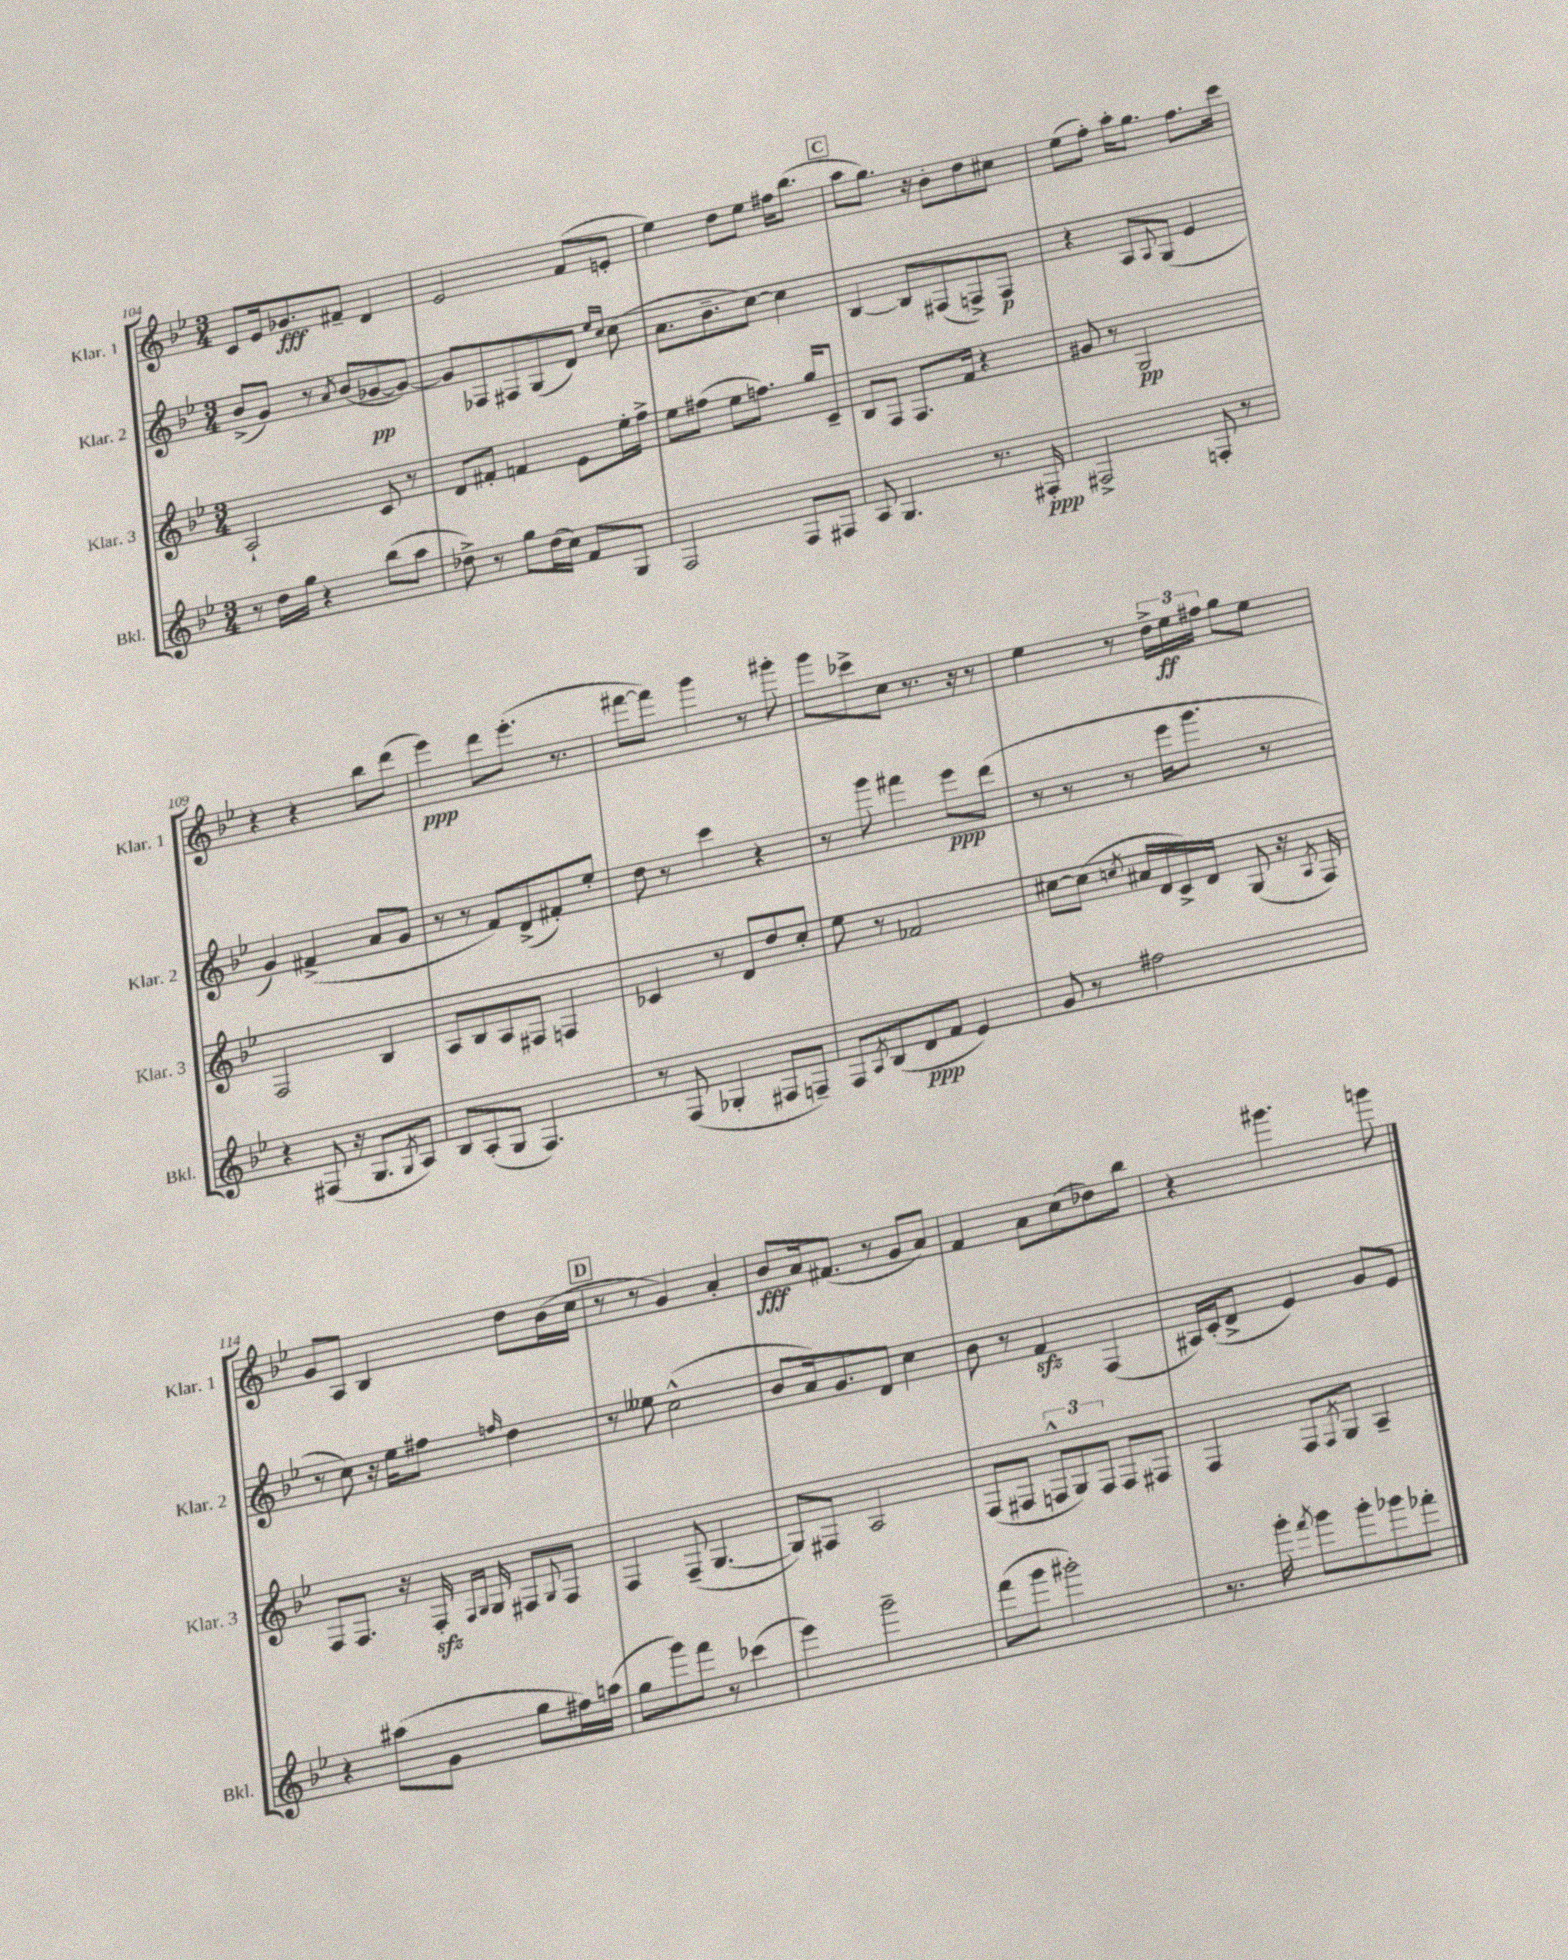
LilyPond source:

<<
\new StaffGroup <<
\new Staff = "s0" \with { instrumentName = "Klar. 1" shortInstrumentName = "Klar. 1" } {
    \clef treble \key bes \major \numericTimeSignature \time 3/4
    c'8 ees'16 ges'8.\fff fis'8-- d'4 |
    ees'2 f'8( e'8-. |
    ees''4) d''8 ees''8 fis''16 bes''8.( |
    \mark \markup { \box "C" } a''8 g''8.) r16 bes'8-. d''8 cis''8 |
    ees''8( f''8-.) a''16-. g''8. f''8. c'''16 |
    r4 r4 bes''8 d'''8( |
    ees'''4\ppp) d'''8 ees'''8.-.( r8. |
    fis'''8~ fis'''8) g'''4 r8 gis'''8-. |
    g'''8 ces'''8-> c''8 r8. r16 r8 |
    ees''4 r8 \tuplet 3/2 { d''16-> ees''16\ff fis''16 } g''8 ees''8 |
    g'8 a8 bes4 d''8 bes'16( c''16 |
    \mark \markup { \box "D" } r8 r8 g'4) a'4-. |
    bes'8\fff a'16 fis'8.( r8 g'8 a'8) |
    f'4 a'8 c''8( des''8) bes''8 |
    r4 gis'''4. g'''8 \bar "|." |
}
\new Staff = "s1" \with { instrumentName = "Klar. 2" shortInstrumentName = "Klar. 2" } {
    \clef treble \key bes \major \numericTimeSignature \time 3/4
    bes'8->( g'8) r8 \acciaccatura { a'8 } bes'8( ges'8~\pp ges'8~) |
    ges'8 fes8 fis8 g8( d'8) \grace { ees''16 c''16 } c''8( |
    a'8. bes'8.-- c''8~) c''4 |
    \mark \markup { \box "C" } bes4~ bes8 fis8( f8->) f8\p |
    r4 a8 \appoggiatura { a8 } g8( ees'4 |
    g'4) fis'4->( a'8 g'8 |
    r8 r8 f'8) d'8->( fis'8-.) ees''8-. |
    d''8 r8 c'''4 r4 |
    r8 g'''8 fis'''4 ees'''8\ppp d'''8( |
    r8 r8 r8 ees'''16 g'''8. r8 |
    r8 c''8) r16 ees''16 fis''8 \grace { f''16 } d''4 |
    \mark \markup { \box "D" } r8 eeses''8 c''2-^( |
    bes'8 a'16) g'8. d'8 c''4 |
    bes'8 r8 f'4\sfz f4( |
    ais16) c'16-.( d'8-> ees'4) g'8 ees'8 \bar "|." |
}
\new Staff = "s2" \with { instrumentName = "Klar. 3" shortInstrumentName = "Klar. 3" } {
    \clef treble \key bes \major \numericTimeSignature \time 3/4
    a2-! c'8 r8 |
    d'8 fis'8-. f'4 ees'8 ees''16-. f''16-> |
    ees''8 fis''8( ees''8 f''8.) g''16 c'8-- |
    \mark \markup { \box "C" } bes8 f8 f8. f'16 r4 |
    gis'8 r8 g2\pp |
    f2 bes4 |
    a8 bes8 a8 fis8 f4 |
    ces'4 r8 d'8 d''8 c''8-. |
    ees''8 r8 fes'2 |
    cis''8~ cis''8( \acciaccatura { c''8 } ais'16 d'16 c'16->) d'16 g8( r16 \acciaccatura { a8 } f16) |
    f8 f8. r16 f16-.\sfz \grace { f16 g16 } g16 fis8 \appoggiatura { g8 } fis8 |
    \mark \markup { \box "D" } f4 f8--( g4.~ |
    g8) fis8 a2 |
    f8( fis8 \tuplet 3/2 { f8-^ g8) f8 } f8 fis8 |
    f4 f8 \acciaccatura { f8 } g8 a4-- \bar "|." |
}
\new Staff = "s3" \with { instrumentName = "Bkl." shortInstrumentName = "Bkl." } {
    \clef treble \key bes \major \numericTimeSignature \time 3/4
    r8 d''16 g''16 r4 bes''8( a''8 |
    des''8->) r8 g''8 des''16( c''16) f'8 g8 |
    f2 f8 fis8 |
    \mark \markup { \box "C" } a8 g4. r8. fis16-.\ppp |
    fis2-> f8-. r8 |
    r4 fis8( r16 g8. \acciaccatura { g8 } a8) |
    bes8 a8-.( g8 f4.) |
    r8 f8( ges4-. fis8 f8--) |
    f8 \acciaccatura { a8 } bes8( d'8\ppp f'8 ees'4) |
    g'8 r8 fis''2 |
    r4 ais''8( g'8 g''8 fis''16) a''16( |
    \mark \markup { \box "D" } g''8 g'''8) f'''8 r8 ces'''4( |
    ees'''4) g'''2-- |
    f'''8( g'''8 gis'''2-.) |
    r8. g'''16-. \acciaccatura { f'''8 } g'''8 g'''8-. ges'''8 fes'''8-. \bar "|." |
}
>>
>>
\layout { \context { \Score currentBarNumber = #104 } }
